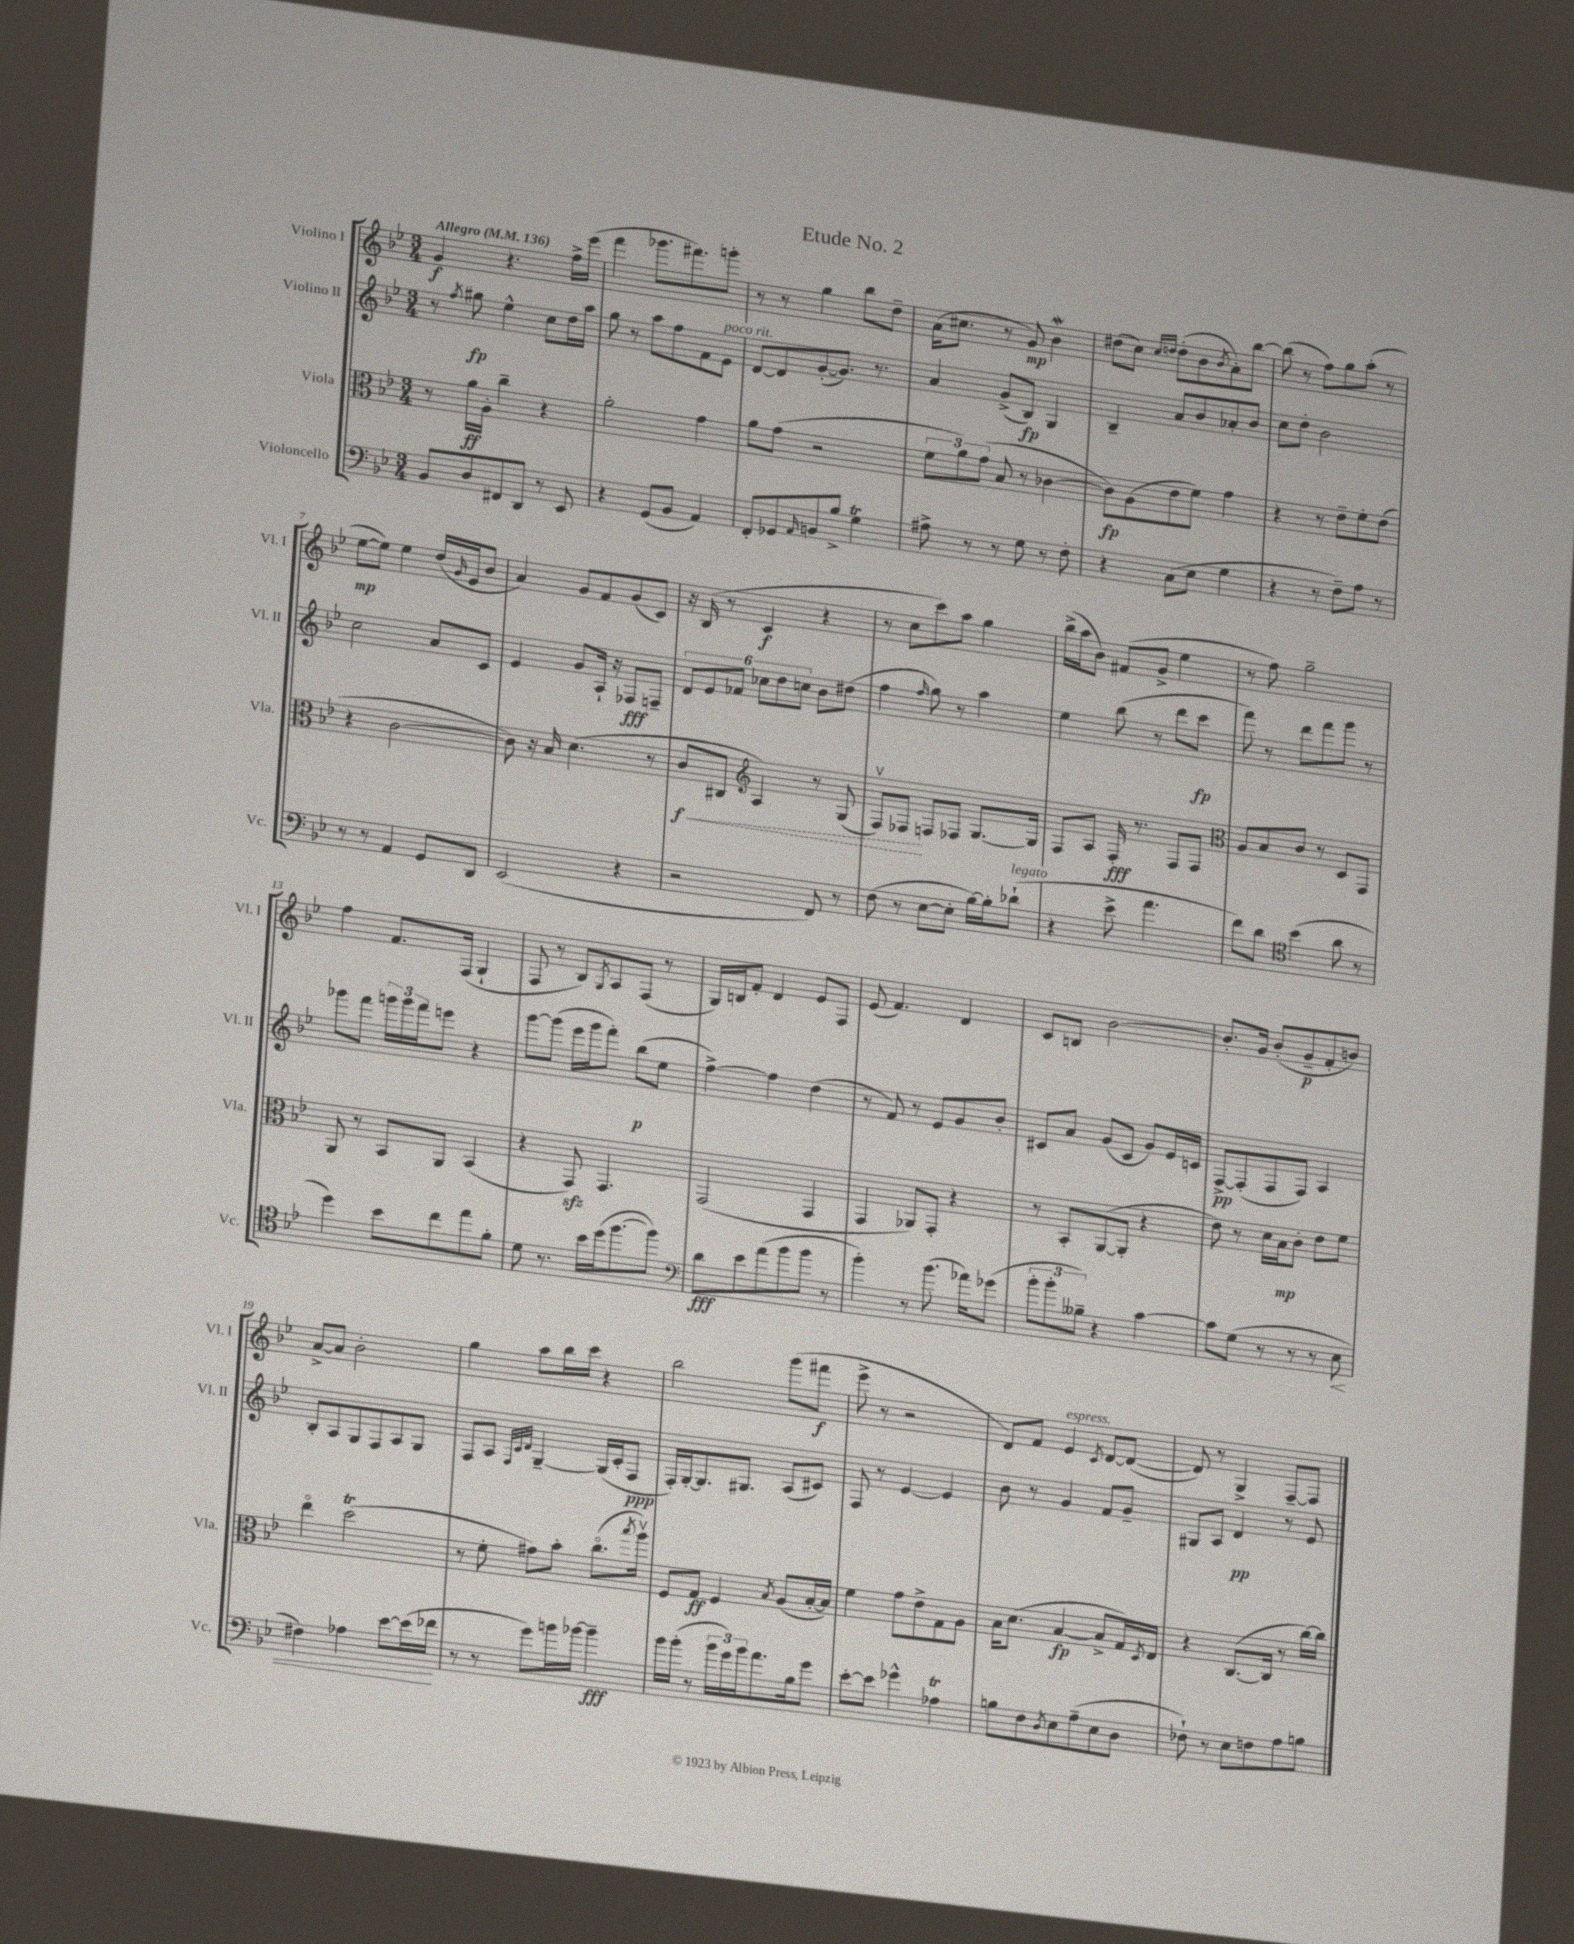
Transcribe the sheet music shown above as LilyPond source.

\header { title = "Etude No. 2" }
<<
\new StaffGroup <<
\new Staff = "s0" \with { instrumentName = "Violino I" shortInstrumentName = "Vl. I" } {
    \clef treble \key bes \major \numericTimeSignature \time 3/4 \tempo "Allegro" 4 = 136
    g'4\f r4. f''16-> ees'''16( |
    f'''4 ges'''8. fis'''8.) g'''8-. |
    r8 r8 g''4 bes''8 d''8-- |
    a'16( cis''8. r8 g'8\mp) bes'4\mordent |
    dis''8( c''8) \grace { c''16 d''16 } d''8-.( bes'8 \acciaccatura { bes'8 } a'8-.) bes''8~ |
    bes''8( r8 f''8) g''8 a''8-.( r8 |
    ees''8~\mp ees''8) ees''4 d''16( \grace { g'16 } ees'16 bes'8 |
    a'4) g'8 f'8 g'8( c'8) |
    r16 bes16( r8 c'4\f r4 |
    r8 c''8 c'''8) a''8 g''4 |
    bes''16->( a''16 bes'8) fis'8( g'8-> ees''4 |
    r8 f''8) g''2-- |
    f''4 f'8. f16( g4-! |
    f8 r8 bes8) \acciaccatura { g8 } a8 f8( r8 |
    g16) b16 f'8-. d'4 ees'8 f8 |
    ees'8( f'4.) d'4 |
    c'8 b8 bes'2~ |
    bes'8.-. g'16 bes'8-.( g'8--\p f'8-. b'8) |
    a'8~-> a'8 bes'2-. |
    g''4 a''8 bes''16 c'''16 r4 |
    bes''2 g'''8( fis'''8\f |
    ees'''8-> r8 r2 |
    d'8) f'8 ees'4^\markup { \italic "espress." } \acciaccatura { c'8 } d'8~ d'8~( |
    d'8) r8 g4-> f8~-- f8 \bar "|." |
}
\new Staff = "s1" \with { instrumentName = "Violino II" shortInstrumentName = "Vl. II" } {
    \clef treble \key bes \major \numericTimeSignature \time 3/4
    r8 \acciaccatura { f''8 } gis''8\fp ees''4-^ c''8 d''16 a''16 |
    g''8 r8 a''8 f''8 f'8 ees'8^\markup { \italic "poco rit." } |
    d'8~ d'8 g'8~-.( g'8.) r8. |
    a'4 g'8->( bes8\fp) g4 |
    bes4-- a'8 bes'8 aes'8-. bes'8 |
    c''8 d''8-. bes'2 |
    c''2 a'8 c'8 |
    ees'4 g'8 a16-! r16 fes8\fff f8-- |
    \tuplet 6/4 { d'8 ees'8 fes'8 ces''8 d''8 c''8 } bes'8 dis''8( |
    f''4 \grace { f''16 } g''8) r8 a''4 |
    ees''4 bes''8( r8 d'''8 c'''8\fp |
    f'''8) r8 d'''8 f'''8 g'''8 r8 |
    ges'''8 f'''8 \tuplet 3/2 { g'''16 g'''16 f'''16 } e'''8 r4 |
    g'''8~ g'''8( ees'''16 g'''16 f'''8-.) bes''8\p( ees''8 |
    f''4~->) f''4 d''4( |
    r8 f'8) r8 ees'8 g'8 bes'8-. |
    cis'8 a'8 g'8( cis'8 g'8) ees'16 c'16 |
    f8~->\pp f8-.( f8 f8) a4 |
    bes8-. a8 g8 f8 a8 g8 |
    f8 a8 \grace { f32 c'32 d'32 } g4~-- g16( c'16-. f8\ppp |
    f16-.) g16~-. g8. gis8. a8( cis'8) |
    f8 r8 ees'4~ ees'4 |
    bes'8 r8 g'4 f'8 g'8-- |
    gis8 a8 d'4\pp r8 ees'8 \bar "|." |
}
\new Staff = "s2" \with { instrumentName = "Viola" shortInstrumentName = "Vla." } {
    \clef alto \key bes \major \numericTimeSignature \time 3/4
    r8 a'16\ff a16-. c''4-- r4 |
    a'2-. g'4 |
    a'8 g'8( r2 |
    \tuplet 3/2 { f'8 a'8) g'8( } bes8 r8 ces'4~ |
    ces'8\fp) a8( ees'8 f'8) g'4 |
    r4 r8 ees'8-- f'8-. ees'8( |
    r4 c'2~ |
    c'8) r16 bes16 d'4.( r8 |
    \once \override Hairpin.style = #'dashed-line c'8\f\< cis8 \clef treble a4) r8 g8( |
    f8\upbow) fes8\! f8 fes8 g8.~ g16 |
    f8 a8 f16-.\fff r8. f8 f8 |
    \clef alto a8 bes8 c'8 r8 d8 g,8 |
    a,8 r8 bes,8 a,8 bes,4( |
    r4 g,8\sfz) g,4. |
    g,2( g,4 |
    g,4 aes,8) g,8-. r4 |
    r8 bes,8-. a,8~( a,8-. r4 |
    ees'8) r8 d'16 bes16\mp c'8-. ees'8 f'8 |
    ees''4\flageolet d''2\trill( |
    r8 f'8-. gis'8) bes'8-. c''8.\flageolet( \acciaccatura { bes''8 } a''16\upbow) |
    f8 g8\ff f4 \acciaccatura { bes8 } a8( bes16~-. bes16) |
    f'4 g'8 ees'8-> g8 a8 |
    bes16 d'8.( bes4~\fp bes8-> g16) \acciaccatura { d8 } ees16 |
    r4 c8.~( c16 r8 c''16~) c''16 \bar "|." |
}
\new Staff = "s3" \with { instrumentName = "Violoncello" shortInstrumentName = "Vc." } {
    \clef bass \key bes \major \numericTimeSignature \time 3/4
    bes,8 d8 fis,8 d,8 r8 ees,8 |
    r4 g,8( bes,8 a,4) |
    f,8-. ges,8 \grace { a,16 } b,8 bes8-> g4\trill |
    ais8-> r8 r8 g8 r8 f8-. |
    r4 c8( ees8 g4 |
    r4 r8 f8--) a8 r8 |
    r8 r8 a,4 g,8 d,8 |
    ees,2( r4 |
    r2 f,8) r8 |
    f8( r8 ees8~ ees8-. bes16~) bes16-. des'8-!^\markup { \italic "legato" }( |
    r4 ees'8-> a'4. |
    f'8) d'8 \clef tenor bes'4( a'8 r8 |
    d''4) bes'8 c''8 ees''8 f'8-. |
    d'8 r8. bes'16 d''16( f''8.~ f''8) |
    \clef bass d'8\fff ees'8 a'8( bes'8 bes'8 r8 |
    bes'4-.) r8 bes'8.( aes'16) ges'8( |
    \tuplet 3/2 { bes'8-. bes'8-. beses8--) } r4 c'4~ |
    c'8 g8( r8 r8 r8 ees8\< |
    fis4) aes4 ees'8~ ees'16( fes'16\! |
    r8 r8 g'8) b'16 bes'16~ bes'4--\fff |
    bes'16 bes'16-.( r8 \tuplet 3/2 { bes'16 g'16) bes'16 } a'8. bes16 g'8 |
    ees'8~-. ees'8 ges'4-^ aes4\trill |
    b8 f8 \acciaccatura { d8 } ees8 a8--( ees8 d8 |
    fes8-!) r8 ees8 f8 a8 b8 \bar "|." |
}
>>
>>
